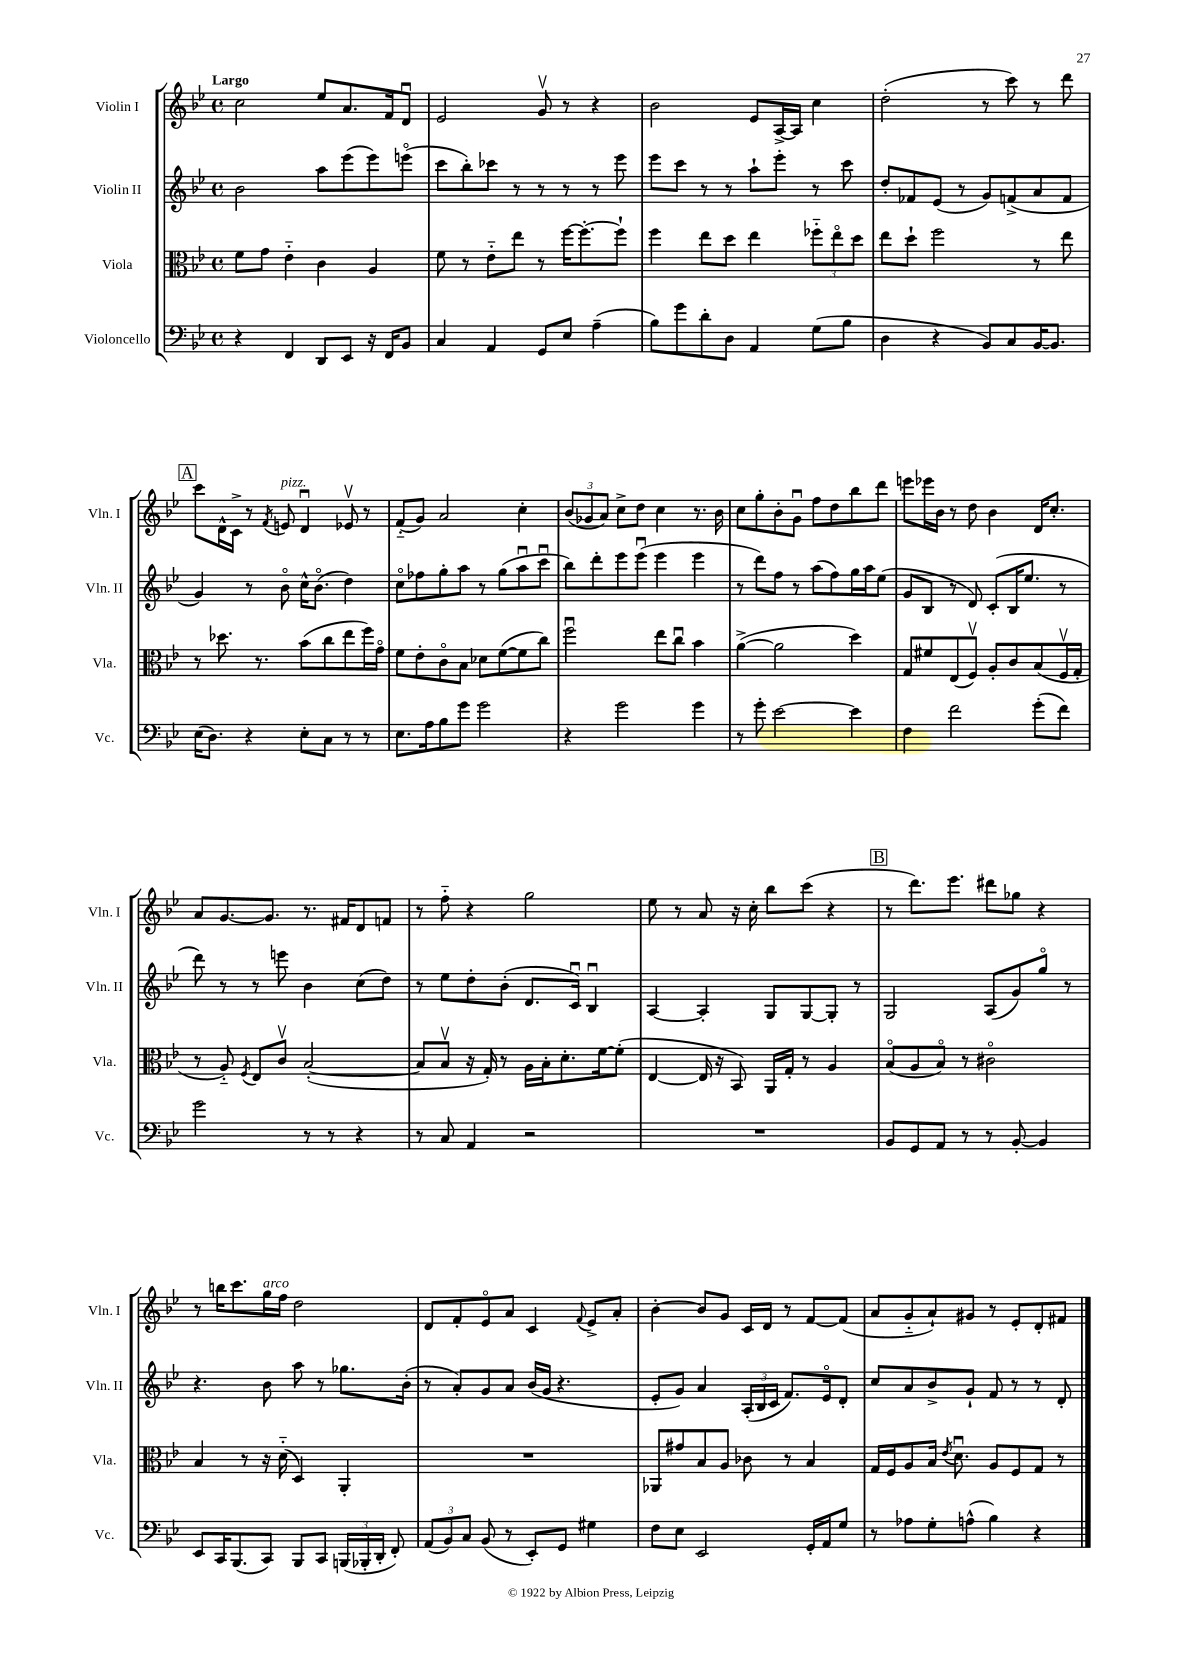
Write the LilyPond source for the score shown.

<<
\new StaffGroup <<
\new Staff = "s0" \with { instrumentName = "Violin I" shortInstrumentName = "Vln. I" } {
    \clef treble \key bes \major \defaultTimeSignature \time 4/4 \tempo "Largo"
    \autoBeamOff c''2 ees''8[ a'8. f'16 d'8]\downbow |
    ees'2 g'8\upbow r8 r4 |
    bes'2 ees'8[ a16~-> a16] c''4 |
    d''2-.( r8 c'''8) r8 d'''8 |
    \mark \markup { \box "A" } c'''8[ d'16-^ c'16]-> r8 \acciaccatura { f'8 } e'8^\markup { \italic "pizz." } d'4\downbow ees'8\upbow r8 |
    f'8[-_( g'8]) a'2 c''4-. |
    \tuplet 3/2 { bes'8[( ges'8 a'8]) } c''8[-> d''8] c''4 r8. bes'16 |
    c''8[ g''8-. bes'8-. g'8]\downbow f''8[ d''8 bes''8 d'''8] |
    e'''8[ ees'''16 bes'16] r8 d''8 bes'4 d'16[ c''8.]-. |
    a'8[ g'8.~ g'8.] r8. fis'16[ d'8 f'8] |
    r8 f''8-_ r4 g''2 |
    ees''8 r8 a'8 r16 c''16-. bes''8[ c'''8]( r4 |
    \mark \markup { \box "B" } r8 d'''8.[) ees'''8.] dis'''8[ ges''8] r4 |
    r8 b''16[ c'''8. g''16^\markup { \italic "arco" } f''16] d''2 |
    d'8[ f'8-. ees'8\flageolet a'8] c'4 \appoggiatura { f'8 } ees'8[-> a'8]-. |
    bes'4~-. bes'8[ g'8] c'16[ d'16] r8 f'8[~ f'8]( |
    a'8[ g'8-_ a'8-!) gis'8] r8 ees'8[-. d'8-. fis'8] \bar "|." |
}
\new Staff = "s1" \with { instrumentName = "Violin II" shortInstrumentName = "Vln. II" } {
    \clef treble \key bes \major \defaultTimeSignature \time 4/4
    \autoBeamOff bes'2 a''8[ ees'''8( ees'''8) e'''8]\flageolet( |
    c'''8[ bes''8-.) ces'''8] r8 r8 r8 r8 ees'''8 |
    ees'''8[ c'''8] r8 r8 a''8[-! ees'''8]-. r8 c'''8 |
    d''8[-. fes'8 ees'8]( r8 g'8[) f'8->( a'8 f'8] |
    \mark \markup { \box "A" } g'4) r8 bes'8\flageolet c''16[-^ bes'8.]\flageolet( d''4) |
    c''8[\flageolet fes''8 g''8-. a''8] r8 g''8[( a''8\downbow c'''8]\downbow |
    bes''8[) d'''8-. ees'''8 ees'''8]\downbow( ees'''4 ees'''4 |
    r8 d'''8[) f''8] r8 a''8[( f''8) g''16 a''16 ees''8]( |
    g'8[ bes8] r8 d'8) c'8[-.( bes16 ees''8.] r8 |
    d'''8) r8 r8 e'''8 bes'4 c''8[( d''8]) |
    r8 ees''8[ d''8-. bes'8]-.( d'8.[ c'16]\downbow) bes4\downbow |
    a4~ a4-. g8[ g8~ g8]-. r8 |
    \mark \markup { \box "B" } g2 a8[( g'8) g''8]\flageolet r8 |
    r4. bes'8 a''8 r8 ges''8.[ bes'16]-.( |
    r8 a'8[-.) g'8 a'8] bes'16[( g'16] r4. |
    ees'8[-. g'8]) a'4 \tuplet 3/2 { a16[-.( bes16 c'16] } f'8.[) ees'16\flageolet d'8]-. |
    c''8[ a'8 bes'8-> g'8]-! f'8 r8 r8 d'8-. \bar "|." |
}
\new Staff = "s2" \with { instrumentName = "Viola" shortInstrumentName = "Vla." } {
    \clef alto \key bes \major \defaultTimeSignature \time 4/4
    \autoBeamOff f'8[ g'8] ees'4-_ c'4 a4 |
    f'8 r8 ees'8[-_ ees''8] r8 f''16[~ f''8.~-. f''8]-! |
    f''4 ees''8[ d''8] ees''4 \tuplet 3/2 { fes''8[-_ ees''8\flageolet d''8] } |
    ees''8[ d''8]-! f''2 r8 ees''8 |
    \mark \markup { \box "A" } r8 des''8. r8. bes'8[( c''8 ees''8 f''16) g'16]\flageolet |
    f'8[ ees'8-. c'8\flageolet bes8] des'8[ f'8~( f'8 c''8]) |
    f''2\downbow ees''8[ c''8]\downbow bes'4 |
    a'4~->( a'2 d''4) |
    g8[ fis'8 ees8( f8]\upbow) a8[-. c'8 bes8( f16\upbow g16]-. |
    r8 a8-_) \acciaccatura { f8 } ees8[ c'8]\upbow bes2~-.( |
    bes8[ bes8]\upbow r16 g16-.) r8 a16[ bes16-. d'8.-. f'16~ f'8]-.( |
    ees4~ ees16 r16 bes,8) a,16[ g16]-. r8 a4 |
    \mark \markup { \box "B" } bes8[\flageolet( a8 bes8]\flageolet) r8 cis'2\flageolet |
    bes4 r8 r16 d'16-_( d4) a,4-. |
    R1 |
    aes,8[ gis'8 bes8 a8] ces'8 r8 bes4 |
    g16[ f16 a8 bes16] \acciaccatura { ees'8 } d'8.\downbow a8[ f8 g8] r8 \bar "|." |
}
\new Staff = "s3" \with { instrumentName = "Violoncello" shortInstrumentName = "Vc." } {
    \clef bass \key bes \major \defaultTimeSignature \time 4/4
    \autoBeamOff r4 f,4 d,8[ ees,8] r16 f,16[ bes,8] |
    c4 a,4 g,8[ ees8] a4--( |
    bes8[) g'8 d'8-. d8] a,4 g8[( bes8] |
    d4 r4 bes,8[) c8 bes,16~ bes,8.] |
    \mark \markup { \box "A" } ees16[( d8.]) r4 ees8[-. c8] r8 r8 |
    ees8.[ a16 bes8 g'8] g'2 |
    r4 g'2 g'4 |
    r8 g'8-. ees'2~ ees'4 |
    f4 f'2 g'8[-.( f'8]) |
    g'2 r8 r8 r4 |
    r8 c8 a,4 r2 |
    R1 |
    \mark \markup { \box "B" } bes,8[ g,8 a,8] r8 r8 bes,8~-. bes,4 |
    ees,8[ c,16 bes,,8.( c,8]) bes,,8[ c,8] \tuplet 3/2 { b,,16[( bes,,16-. d,16]-. } f,8-.) |
    \tuplet 3/2 { a,8[( bes,8) c8] } bes,8( r8 ees,8[-.) g,8] gis4 |
    f8[ ees8] ees,2 g,16[-. a,16 g8] |
    r8 aes8[ g8-. a8]-^( bes4) r4 \bar "|." |
}
>>
>>
\layout { \context { \Score \remove "Bar_number_engraver" } }
